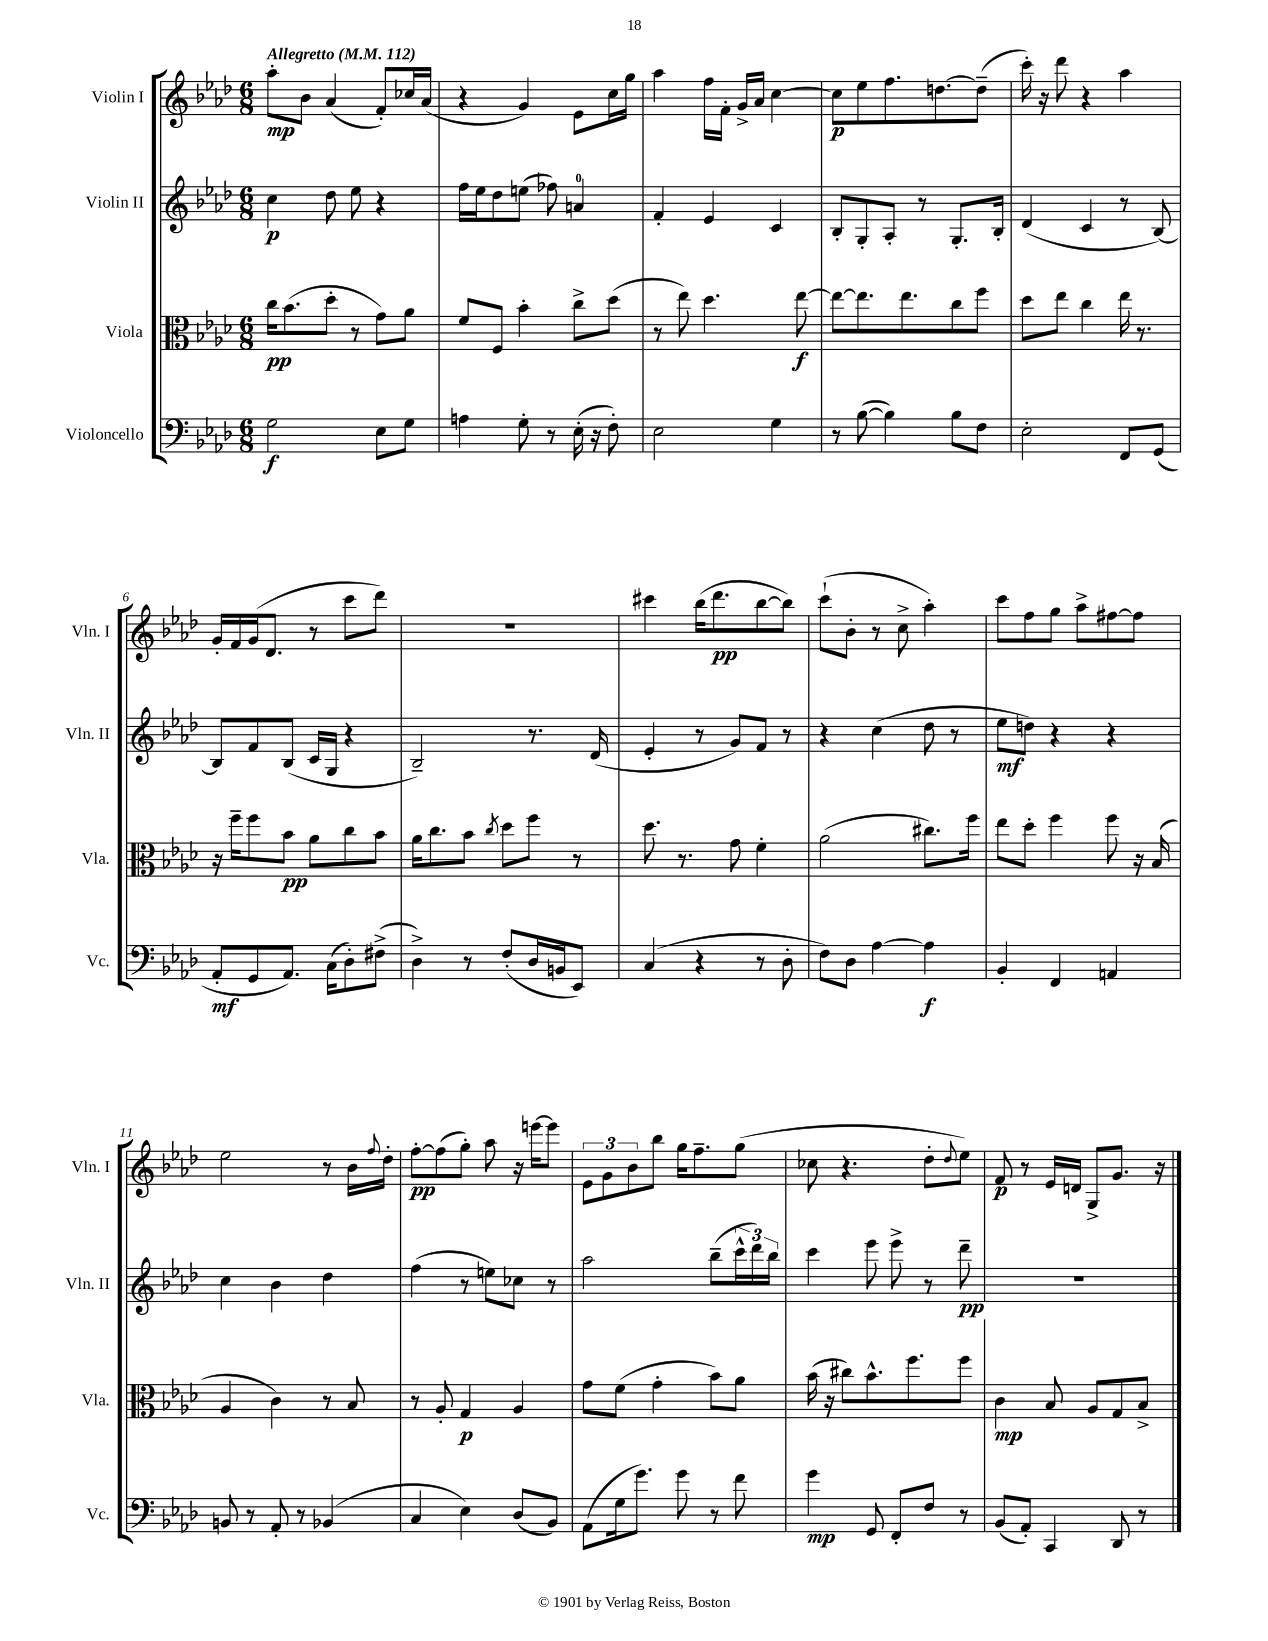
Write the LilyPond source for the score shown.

<<
\new StaffGroup <<
\new Staff = "s0" \with { instrumentName = "Violin I" shortInstrumentName = "Vln. I" } {
    \clef treble \key aes \major \numericTimeSignature \time 6/8 \tempo "Allegretto" 4 = 112
    aes''8-.\mp bes'8 aes'4( f'8-.) ces''16 aes'16( |
    r4 g'4) ees'8 c''16 g''16 |
    aes''4 f''16 f'16-. g'16-> aes'16 c''4~ |
    c''8\p ees''8 f''8. d''8.~ d''8--( |
    c'''16-.) r16 des'''8 r4 aes''4 |
    g'16-. f'16 g'16( des'8. r8 c'''8 des'''8) |
    R2. |
    cis'''4 bes''16( des'''8.\pp bes''8~ bes''8) |
    c'''8-!( bes'8-. r8 c''8-> aes''4-.) |
    c'''8 f''8 g''8 aes''8-> fis''8~ fis''8 |
    ees''2 r8 bes'16 \appoggiatura { f''8 } des''16-. |
    f''8~-.\pp f''8( g''8-.) aes''8 r16 e'''16~ e'''8 |
    \tuplet 3/2 { ees'8 g'8 bes'8 } bes''8 g''16 f''8.-- g''8( |
    ces''8 r4. des''8-. \appoggiatura { des''8 } ees''8) |
    f'8\p r8 ees'16 d'16 g8-> g'8. r16 \bar "|." |
}
\new Staff = "s1" \with { instrumentName = "Violin II" shortInstrumentName = "Vln. II" } {
    \clef treble \key aes \major \numericTimeSignature \time 6/8
    c''4\p des''8 ees''8 r4 |
    f''16 ees''16 des''8 e''8( fes''8) a'4-0 |
    f'4-. ees'4 c'4 |
    bes8-. g8-. aes8-. r8 g8.-. bes16-. |
    des'4( c'4 r8 bes8~) |
    bes8 f'8 bes8( c'16 g16 r4 |
    bes2--) r8. des'16( |
    ees'4-. r8 g'8) f'8 r8 |
    r4 c''4( des''8 r8 |
    ees''8\mf d''8) r4 r4 |
    c''4 bes'4 des''4 |
    f''4( r8 e''8) ces''8 r8 |
    aes''2 bes''8--( \tuplet 3/2 { c'''16-^ des'''16) bes''16 } |
    c'''4 ees'''8 ees'''8-> r8 des'''8--\pp |
    R2. \bar "|." |
}
\new Staff = "s2" \with { instrumentName = "Viola" shortInstrumentName = "Vla." } {
    \clef alto \key aes \major \numericTimeSignature \time 6/8
    c''16\pp bes'8.( des''8-. r8 g'8) aes'8 |
    f'8 f8 bes'4-. c''8-> des''8( |
    r8 ees''8) des''4. ees''8~\f |
    ees''8~ ees''8. ees''8. c''8 f''8 |
    des''8 ees''8 c''4 ees''16 r8. |
    r16 f''16-- f''8 bes'8\pp aes'8 c''8 bes'8 |
    aes'16 c''8. bes'8 \acciaccatura { c''8 } des''8 f''8 r8 |
    des''8. r8. g'8 f'4-. |
    aes'2( cis''8.) f''16 |
    ees''8 des''8-. f''4 f''8 r16 bes16( |
    aes4 c'4) r8 bes8 |
    r8 aes8-. g4\p aes4 |
    g'8 f'8( g'4-. bes'8) aes'8 |
    bes'16( r16 cis''8) bes'8.-^ f''8. f''8 |
    c'4\mp bes8 aes8 g8 bes8-> \bar "|." |
}
\new Staff = "s3" \with { instrumentName = "Violoncello" shortInstrumentName = "Vc." } {
    \clef bass \key aes \major \numericTimeSignature \time 6/8
    g2\f ees8 g8 |
    a4 g8-. r8 ees16-.( r16 f8-.) |
    ees2 g4 |
    r8 bes8~( bes4) bes8 f8 |
    ees2-. f,8 g,8( |
    aes,8-.\mf g,8 aes,8.) c16( des8-.) fis8->( |
    des4->) r8 f8-.( des16 b,16 ees,8) |
    c4( r4 r8 des8-. |
    f8) des8 aes4~ aes4\f |
    bes,4-. f,4 a,4 |
    b,8 r8 aes,8-. r8 bes,4( |
    c4 ees4) des8( bes,8) |
    aes,8( g16 g'8.) g'8 r8 f'8 |
    g'4\mp g,8 f,8-. f8 r8 |
    bes,8( aes,8-.) c,4 des,8 r8 \bar "|." |
}
>>
>>
